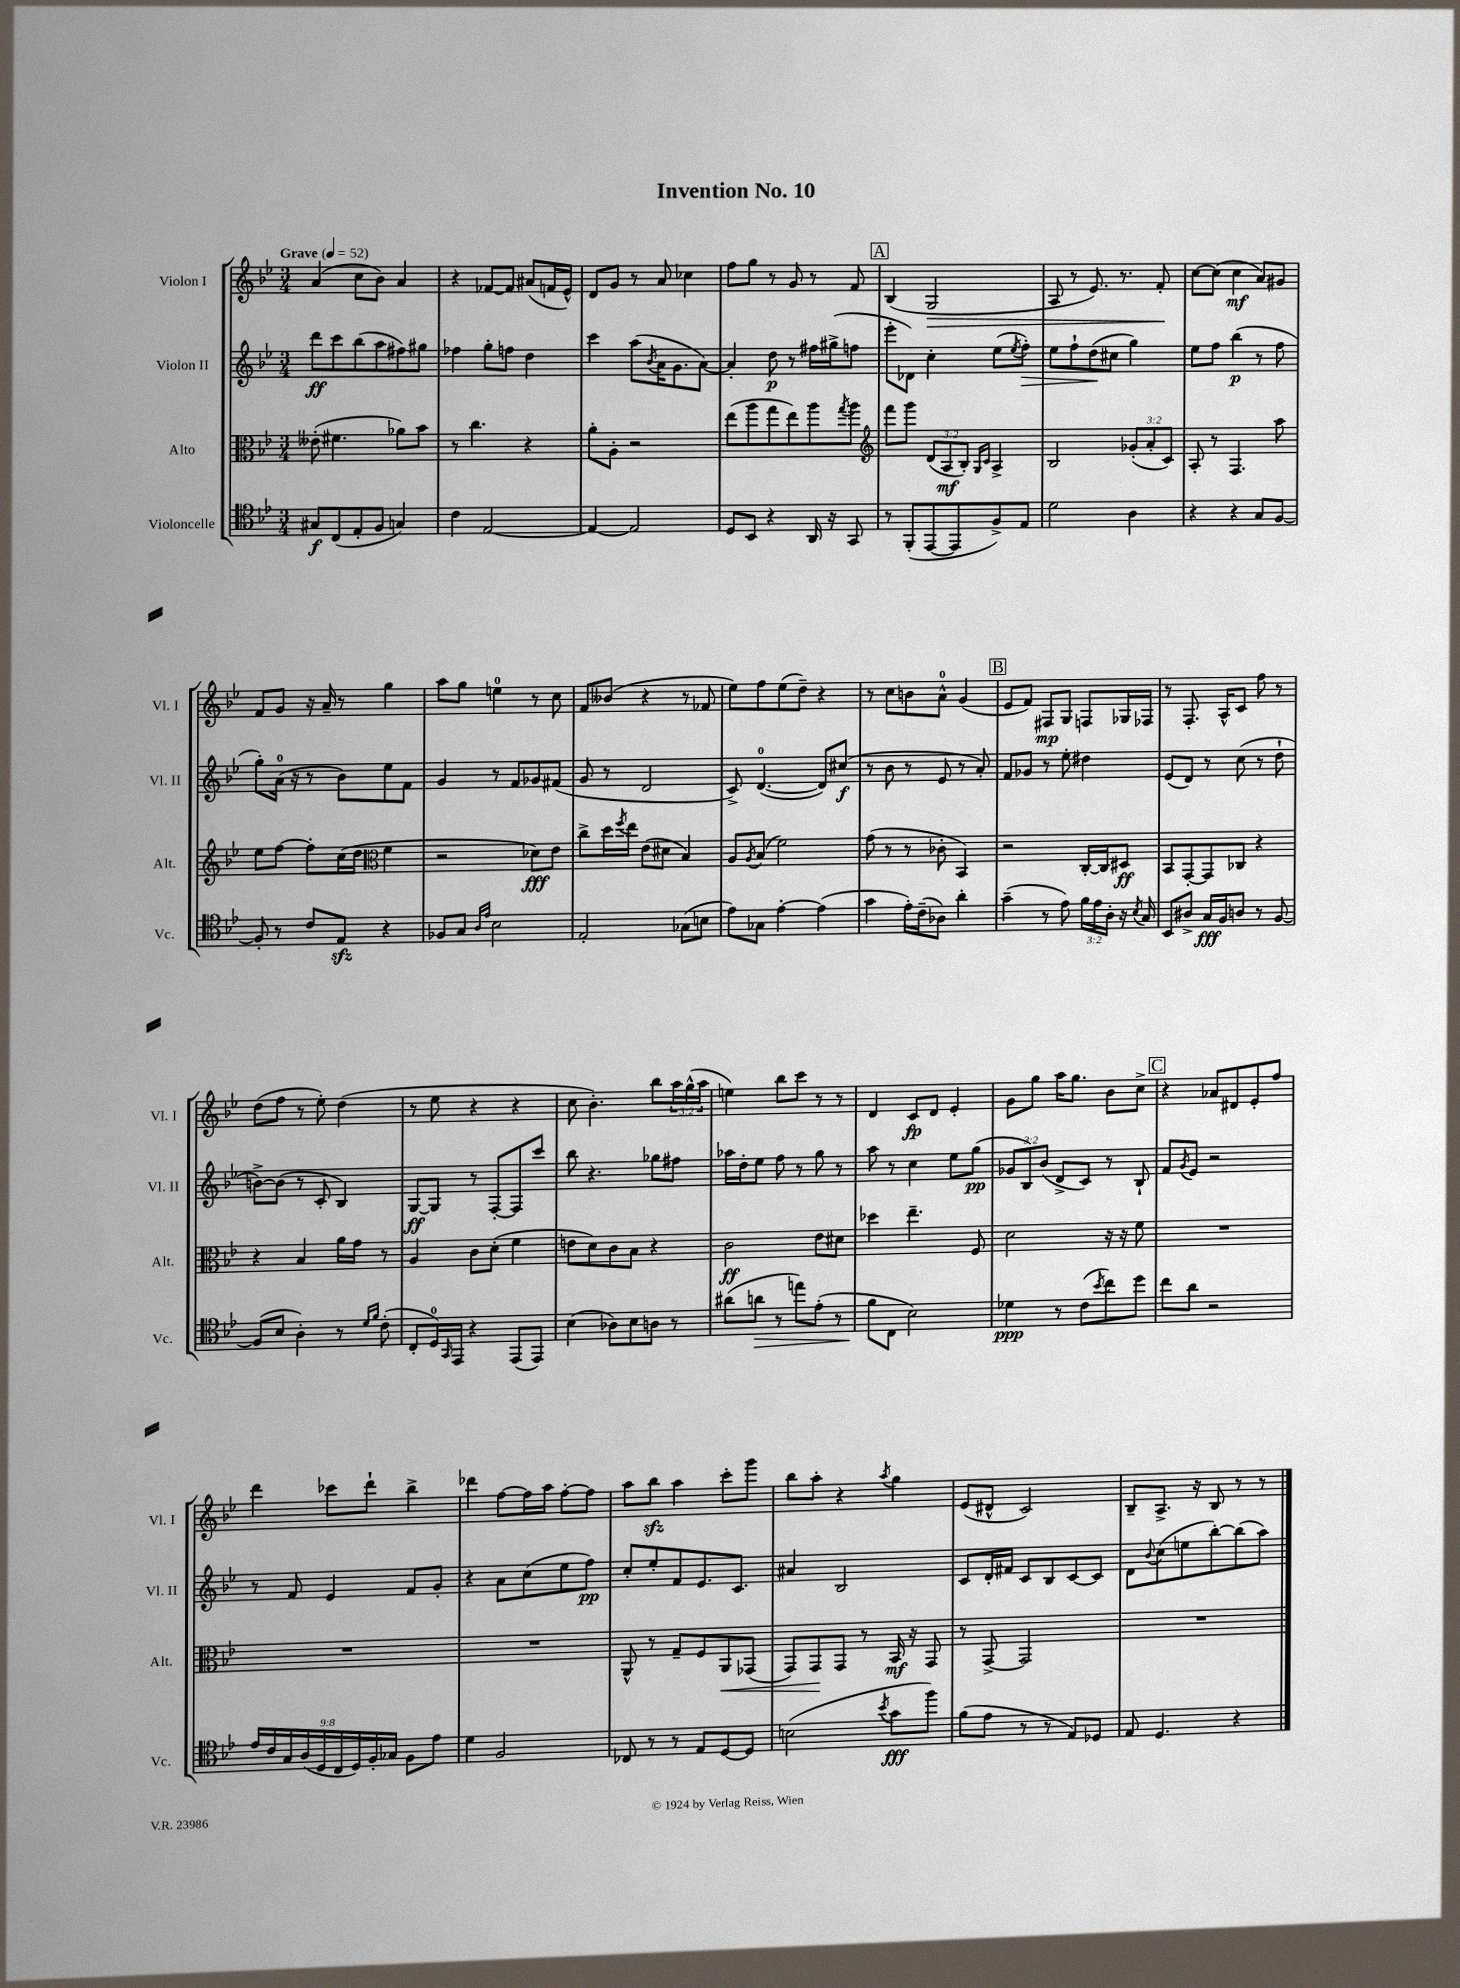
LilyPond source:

\header { title = "Invention No. 10" }
<<
\new StaffGroup <<
\new Staff = "s0" \with { instrumentName = "Violon I" shortInstrumentName = "Vl. I" } {
    \clef treble \key bes \major \numericTimeSignature \time 3/4 \override Staff.TupletNumber.text = #tuplet-number::calc-fraction-text \tempo "Grave" 4 = 52
    a'4( c''8 bes'8) a'4 |
    r4 fes'8~ fes'8 ais'8( f'16 ees'16-^) |
    d'8 g'8 r8 a'8 ces''4 |
    f''8 g''8 r8 g'8 r8 f'8 |
    \mark \markup { \box "A" } bes4( g2\> |
    a8 r8 ees'8.) r8. f'8-.\! |
    c''8~ c''8( c''4\mf a'8) gis'8 |
    f'8 g'8 r16 a'16-- r8 g''4 |
    a''8 g''8 e''4-0 r8 c''8 |
    f'8 beses'8( r4 r8 fes'8 |
    ees''8) f''8 ees''8( d''8--) r4 |
    r8 c''8 b'8 a'8-0-^ g'4( |
    \mark \markup { \box "B" } ees'8 f'8) fis8\mp g8 f8 ges16 fes16 |
    r8 f8.-. a16-^ c'8 f''8 r8 |
    d''8( f''8 r8 ees''8-.) d''4( |
    r8 ees''8 r4 r4 |
    c''8 bes'4.-.) bes''8 \tuplet 3/2 { a''16 g''16-^( a''16 } |
    e''4) bes''8 c'''8 r8 r8 |
    d'4 c'8\fp d'8 ees'4-. |
    g'8 g''8 a''16 g''8. bes'8 c''8-> |
    \mark \markup { \box "C" } r4 aes'8 dis'8 ees'8-. f''8 |
    d'''4 ces'''8 d'''8-! bes''4-> |
    des'''4 f''8~ f''16 a''16 f''8~-. f''8 |
    a''8 bes''8\sfz a''4 c'''8-. g'''8 |
    bes''8 a''8-. r4 \acciaccatura { a''8 } g''4 |
    ees'8( dis'8-^ c'2) |
    bes8-- a8.-> r16 bes8 r8 r8 \bar "|." |
}
\new Staff = "s1" \with { instrumentName = "Violon II" shortInstrumentName = "Vl. II" } {
    \clef treble \key bes \major \numericTimeSignature \time 3/4 \override Staff.TupletNumber.text = #tuplet-number::calc-fraction-text
    d'''8\ff c'''8 bes''8( a''8 fis''8) gis''8 |
    fes''4 g''8-. f''8 d''4 |
    c'''4 a''8( \acciaccatura { bes'8 } a'16 g'8. a'8~) |
    a'4-. d''8\p r8 fis''16 gis''16->( f''8 |
    \mark \markup { \box "A" } ees'''8-. des'8) c''4-. ees''8( \acciaccatura { ees''8 } f''8-.\>) |
    ees''8 f''8-! d''8\!( cis''8 g''4) |
    ees''8 f''8 bes''4\p( r8 f''8 |
    g''8-.) a'16-0( r16 r8 bes'8) ees''8 f'8 |
    g'4 r8 f'8 ges'8 fis'8( |
    g'8 r8 d'2 |
    c'8->) d'4.-0~( d'8) cis''8\f( |
    r8 bes'8 r8 ees'8 r8 a'8-.) |
    \mark \markup { \box "B" } f'8 ges'8 r8 ees''8-. dis''4 |
    ees'8( d'8) r8 c''8( r8 d''8-! |
    b'8~->) b'8( r8 c'8-. bes4) |
    g8~\ff g8 r8 f8~-. f8 c'''8 |
    bes''8 r4. ges''8 fis''8 |
    aes''16 d''16-. ees''8 f''8 r8 g''8 r8 |
    a''8 r8 c''4 ees''8 g''8\pp( |
    \tuplet 3/2 { ges'8 bes8) bes'8( } d'8-> c'8) r8 bes8-! |
    \mark \markup { \box "C" } f'8 \acciaccatura { g'8 } ees'8 r2 |
    r8 f'8 ees'4 f'8 g'8-. |
    r4 a'8 c''8( ees''8 f''8\pp) |
    c''8-. ees''8-. f'8 ees'8. c'8. |
    ais'4 bes2 |
    c'8 d'16-. fis'16 c'8 bes8 c'8~ c'8 |
    d'8 \appoggiatura { bes'8 } c''8( e''8 bes''8~-.) bes''8( a''8) \bar "|." |
}
\new Staff = "s2" \with { instrumentName = "Alto" shortInstrumentName = "Alt." } {
    \clef alto \key bes \major \numericTimeSignature \time 3/4 \override Staff.TupletNumber.text = #tuplet-number::calc-fraction-text
    eeses'8-.( fis'4. aes'8) bes'8 |
    r8 c''4. r4 |
    a'8-. a8-. r2 |
    ees''8( a''8 g''8 ees''8) a''8 \acciaccatura { g''8 } a''8 |
    \mark \markup { \box "A" } \clef treble f'''8 g'''8 \tuplet 3/2 { d'8( a8\mf bes8-.) } \grace { g16 c'16 } a4-> |
    bes2 \tuplet 3/2 { ges'8-.( a'8-. c'8) } |
    a8-. r8 f4. a''8 |
    ees''8 f''8~ f''8-. c''16( d''16 \clef alto f'4 |
    r2 des'8\fff) ees'8 |
    c''8-> d''16 \acciaccatura { f''8 } ees''16 ees'8( dis'8 bes4) |
    a8 \acciaccatura { a8 } bes8( f'2) |
    g'8( r8 r8 ces'8-. bes,4) |
    \mark \markup { \box "B" } r2 c16~-. c16 dis8\ff |
    bes,8 g,8~-. g,8 ces8 r4 |
    r4 bes4 a'16 g'16 r8 |
    a4 c'8 d'8-.( f'4 |
    e'8 d'8) c'8 bes8 r4 |
    c'2\ff ees'8 dis'8 |
    des''4 ees''4.-- f8 |
    d'2 r16 r16 f'8 |
    \mark \markup { \box "C" } R2. |
    R2. |
    R2. |
    a,8-^ r8 g8-- f8 a,8\< ges,8( |
    g,8) g,8\! g,8 r8 bes,16\mf r16 g,8 |
    r8 g,8~-> g,2 |
    R2. \bar "|." |
}
\new Staff = "s3" \with { instrumentName = "Violoncelle" shortInstrumentName = "Vc." } {
    \clef tenor \key bes \major \numericTimeSignature \time 3/4 \override Staff.TupletNumber.text = #tuplet-number::calc-fraction-text
    gis8\f c8( ees8-. f8 g4) |
    c'4 ees2~ |
    ees4~ ees2 |
    d8 bes,8 r4 a,16 r16 g,8 |
    \mark \markup { \box "A" } r8 f,8-.( ees,8~ ees,8 f8->) ees8 |
    d'2 a4 |
    r4 r4 g8 f8~ |
    f8-. r8 c'8 ees8\sfz r4 |
    fes8 g8 \grace { a16 ees'16 } bes2 |
    ees2-. ges8( b8 |
    ees'8) ges8 ees'4~-. ees'4( |
    g'4 ees'16-.) c'16--( aes8) a'4-. |
    \mark \markup { \box "B" } g'4--( r8 ees'8) \tuplet 3/2 { f'16 ees'16 a16-. } r16 \acciaccatura { bes8 } g16 |
    bes,8 ais8-> g16\fff f16 a8 r8 f8~ |
    f8( bes8 a4-.) r8 \grace { d'16 f'16 } c'8-.( |
    c8-. d16-0) \grace { g,16 } ees,16 r4 ees,8( ees,8) |
    bes4( aes8) bes8 a8 r8 |
    ais'8( a'8\> r8 e''8) ees'8-.( r8 |
    f'8\! c8 bes2) |
    des'4\ppp r8 c'8( \acciaccatura { bes'8 } c''8) d''8 |
    \mark \markup { \box "C" } c''8 a'8 r2 |
    \tuplet 9/8 { ees'16 c'16 g16 a16( d16 c16 d16) f16-. ges16 } f8 ees'8 |
    d'4 f2 |
    ces8 r8 r8 ees8 d8~ d8 |
    b2( \acciaccatura { bes'8 } g'8\fff f''8) |
    f'8( ees'8 r8 r8 ees8) des8 |
    ees8 d4. r4 \bar "|." |
}
>>
>>
\layout { \context { \Score \remove "Bar_number_engraver" } }
